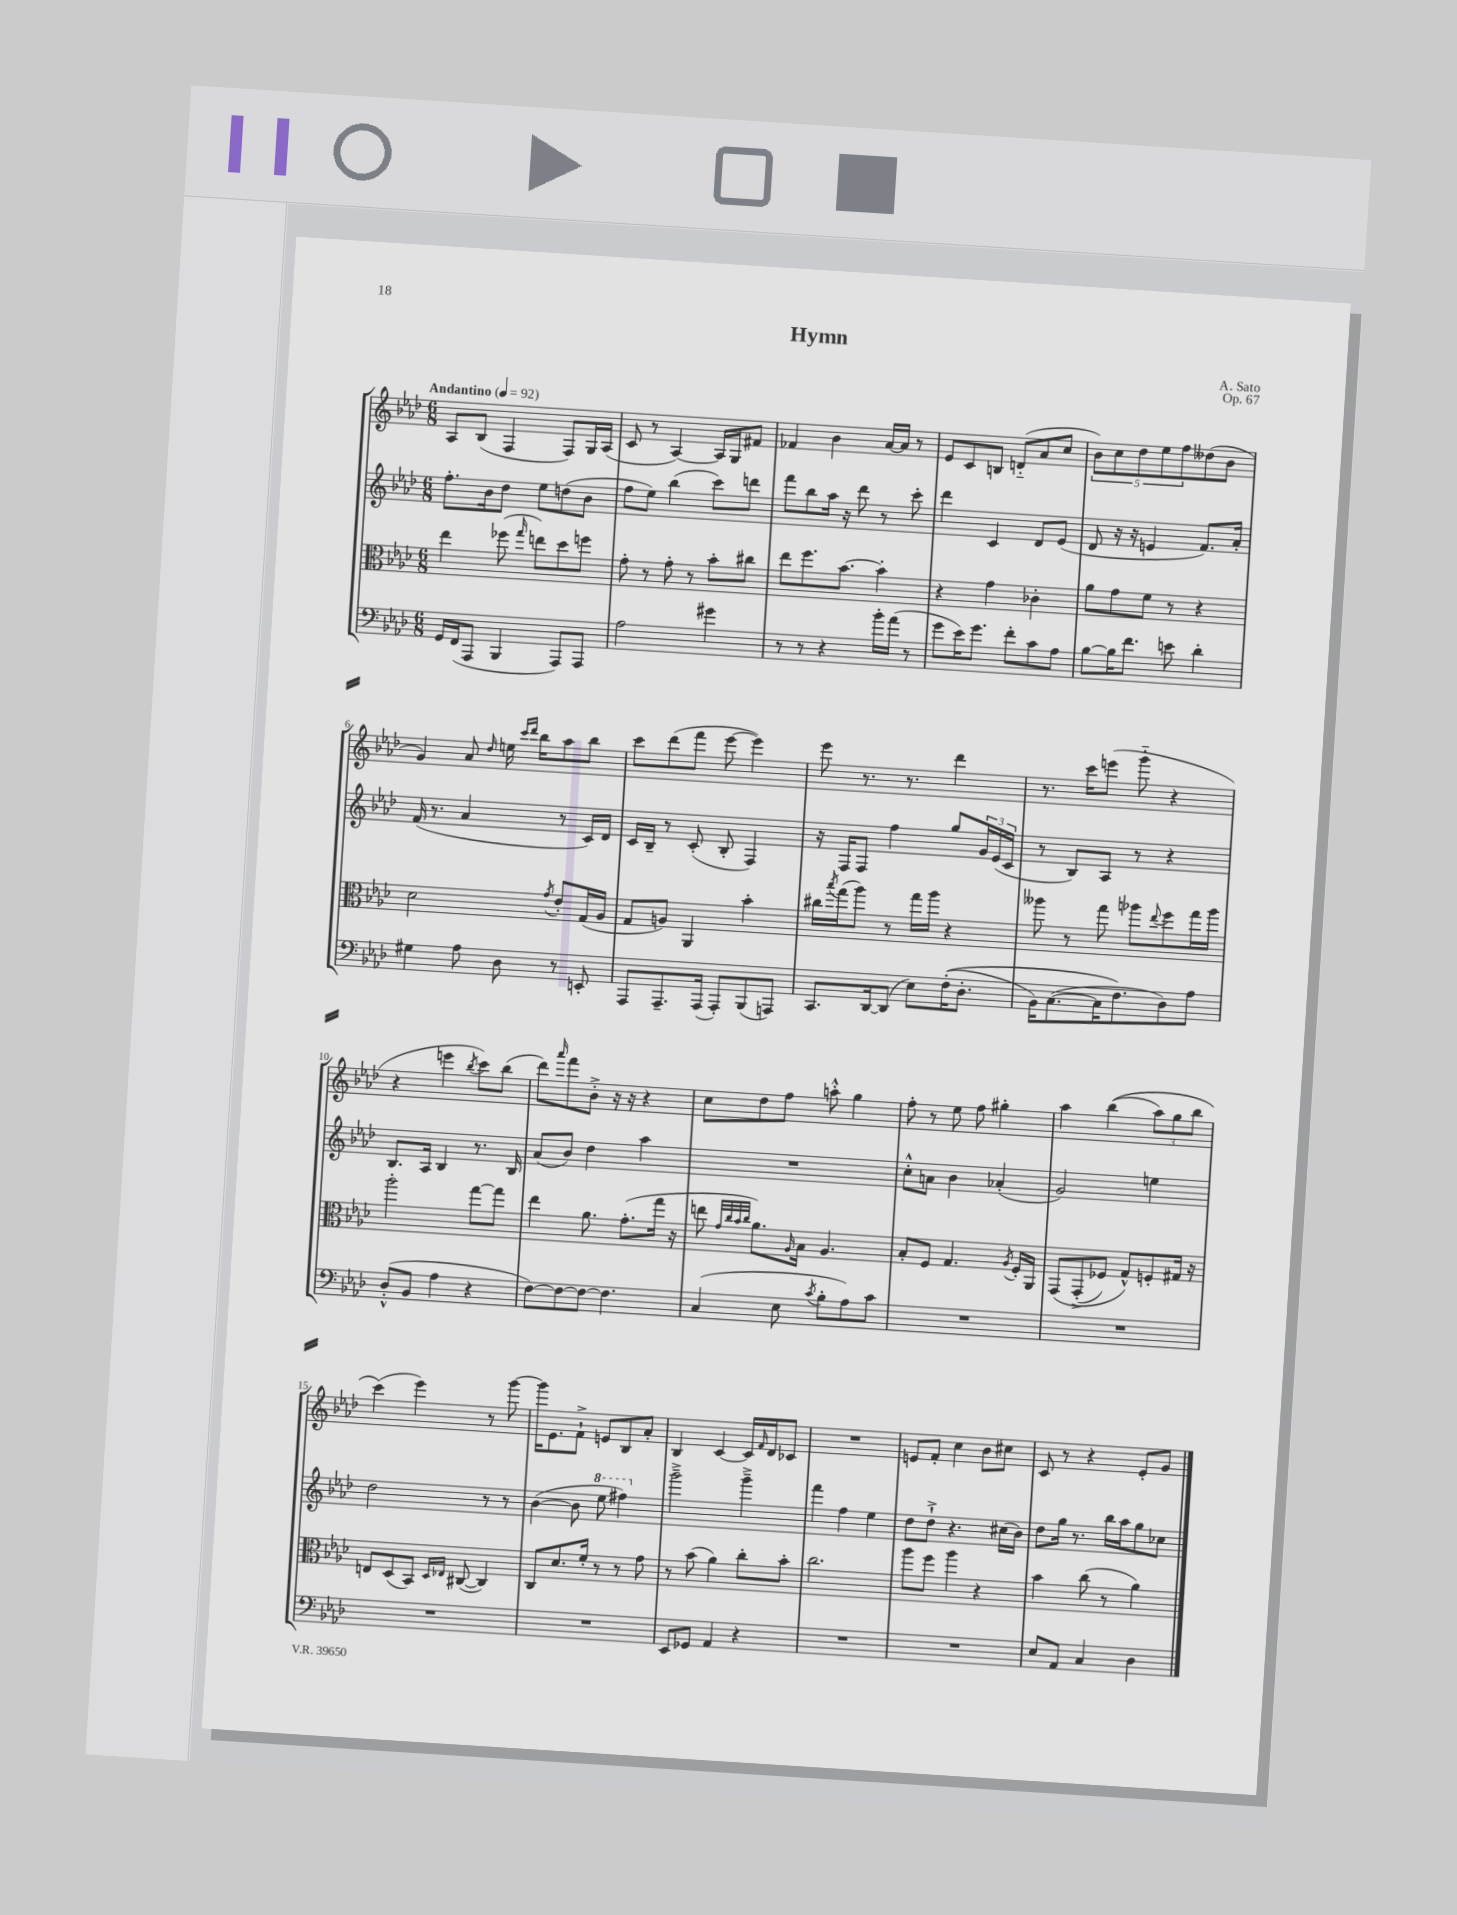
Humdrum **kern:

**kern	**kern	**kern	**kern
*staff4	*staff3	*staff2	*staff1
*clefF4	*clefC3	*clefG2	*clefG2
*k[b-e-a-d-]	*k[b-e-a-d-]	*k[b-e-a-d-]	*k[b-e-a-d-]
*M6/8	*M6/8	*M6/8	*M6/8
*MM92	*MM92	*MM92	*MM92
16GG	4ee-	8.ff'	8A-
(16FF	.	.	.
8AAA-	.	.	(8B-
.	.	16b-	.
4BBB-	(8ff-	8dd-	4F
.	16qqgg	.	.
.	8ee)	8ee-	.
8AAA-)	8dd-	(8dd	8F)
8AAA-	8ff	8b-	16G
.	.	.	(16A-
=	=	=	=
2A-	8g'	8ff	8c
.	8r	8ee-)	8r
.	8g'	(4bb-	[4A-)
.	8r	.	.
4g#	8b-'	8ccc)	16A-]
.	.	.	16G
.	8cc#	8ddd	8f#
=	=	=	=
8r	8ee-	8fff	4f-
8r	8.ff	8bb-	.
4r	.	16aa-	4b-
.	[8.b-	16r	.
.	.	8ddd-	.
16b-'	4b-']	8r	[16a-
(16a-	.	.	16a-]
8r	.	8ccc'	8r
=	=	=	=
8g	4r	4ddd-	8e-
16e-)	.	.	8c
8.g	.	.	.
.	4g	4c	8B
8f'	.	.	(8d'~
8c	4c-'	8d-	8a-
8A-	.	(8e-	8cc
=	=	=	=
[8B-	8a-	8d-	10b-)
.	.	.	10cc
16B-]	8g	16r	.
8.f	.	16r	.
.	.	.	10dd-
.	8f	4e	.
.	.	.	10ee-
8e	8r	.	.
.	.	.	10ff
4d-'	4r	8.f)	(8dd--
.	.	.	8b-
.	.	16a-'	.
=	=	=	=
4G#	2d-	(16f	4g)
.	.	8.r	.
8A-	.	4a-	8a-
.	.	.	16qqdd-
8D-	.	.	16ee
.	.	.	16qqccc
.	.	.	16qqddd-
.	.	.	16bb-
.	8qg	.	.
8r	8e-'	8r	8aa-
8EE'	(16G	16c)	8bb-
.	16A-	16d-	.
=	=	=	=
8AAA-	8G	16c	8ccc
.	.	16B-~	.
8.AAA-~	8A)	8r	(8ddd-
.	4AA-	(8c'	8fff
(16AAA-	.	.	.
8AAA-')	.	8B-'	[8eee-
(8BBB-	4b-'	4F)	4eee-])
8AAA)	.	.	.
=	=	=	=
8.CC	16cc#	16r	8eee-
.	8qbb-	.	.
.	(16gg	16F	.
.	8aa-)	8F	8.r
[16DD-	.	.	.
(8DD-]	8r	4ff	.
.	.	.	8.r
8E-)	16gg	.	.
.	16aa-	.	.
&((16F'	4r	8gg	4ddd-
8.D-'	.	.	.
.	.	24g	.
.	.	(24e-	.
.	.	24c	.
=	=	=	=
16BB-)	8aa--	8r	8.r
([8.C	.	.	.
.	8r	8B-)	.
.	.	.	16ccc
16C]	8gg	8A-	(8eee
8.F&)	.	.	.
.	8aa-	8r	8ggg'~
.	8qqee-	.	.
8D-)	8ff	4r	4r
8A-	16gg	.	.
.	16aa-	.	.
=	=	=	=
(8D-'^^	2aa-'	8.B-	4r
8BB-	.	.	.
.	.	16A-	.
4A-	.	4B-	4eee
.	.	.	8qbb-
4r	[8gg	8.r	8ccc)
.	8gg]	.	(8bb-
.	.	16B-	.
=	=	=	=
[8F)	4ee-	(8a-	8ddd-)
.	.	.	16qqaaa-
8F_	.	8b-)	8fff
8F_	8.a-	4dd-	8b-'^
4.F]	.	.	16r
.	(8.g'	.	16r
.	.	4aa-	4r
.	16gg	.	.
.	16r	.	.
=	=	=	=
(4C	8ee	2.r	8cc
.	32qqg	.	.
.	32qqcc	.	.
.	32qqb-	.	.
.	32qqcc	.	.
.	8.a-)	.	8dd-
8E-	.	.	8ff
.	16qqA-	.	.
.	16B-	.	.
8qc	.	.	.
8B-'	4.A-	.	8aa'^^
8A-)	.	.	4gg
8c	.	.	.
=	=	=	=
2.r	8B-'	8cc'^^	8ff'
.	8F	8a	8r
.	4.G	4b-	8ee-
.	.	.	8ff
.	.	(4a-'	4gg#'
.	8qA-	.	.
.	16F'	.	.
.	16AA-	.	.
=	=	=	=
2.r	&(8GG	2g)	4aa-
.	(8GG'^	.	.
.	8F-)	.	&((4bb-
.	8G^^&)	.	.
.	8F'	4ee	12aa-)
.	.	.	12gg
.	16G#	.	.
.	.	.	12bb-
.	16r	.	.
=	=	=	=
2.r	8E	2dd-	(4ccc&)
.	(8D-	.	.
.	8BB-)	.	4eee-)
.	16qqD-	.	.
.	16qqE-	.	.
.	([8C#	.	.
.	4C#])	8r	8r
.	.	8r	[8ggg
=	=	=	=
2.r	8C	([4b-	16ggg]
.	.	.	8.e-
.	8.d-	.	.
.	.	8b-]	8f`^
.	16f'	.	.
.	8r	8eee-	8e
.	8r	4fff#)	8B-
.	8g	.	8a-'
=	=	=	=
8EE-	8r	2ggg~^	4B-
8GG-	(8b-	.	.
4AA-	4a-)	.	[4c
4r	8cc'	4ggg~^	16c]
.	.	.	16qqf
.	.	.	16d-
.	8b-'	.	8c-
=	=	=	=
2.r	2.cc	4fff	2.r
.	.	4ff	.
.	.	4ee-	.
=	=	=	=
2.r	8aa-	8dd-	8e
.	8ff	8dd-`^	8f'
.	4aa-	4.r	4cc
.	4r	.	8b-
.	.	(16cc#	8cc#
.	.	16b-)	.
=	=	=	=
8E-	4b-	8dd-	8c
8AA-	.	16gg	8r
.	.	8.r	.
4C	(8cc	.	4r
.	8r	16bb-	.
.	.	16aa-	.
4D-	4a-)	8gg	8e-'
.	.	8cc-	8g
==	==	==	==
*-	*-	*-	*-
